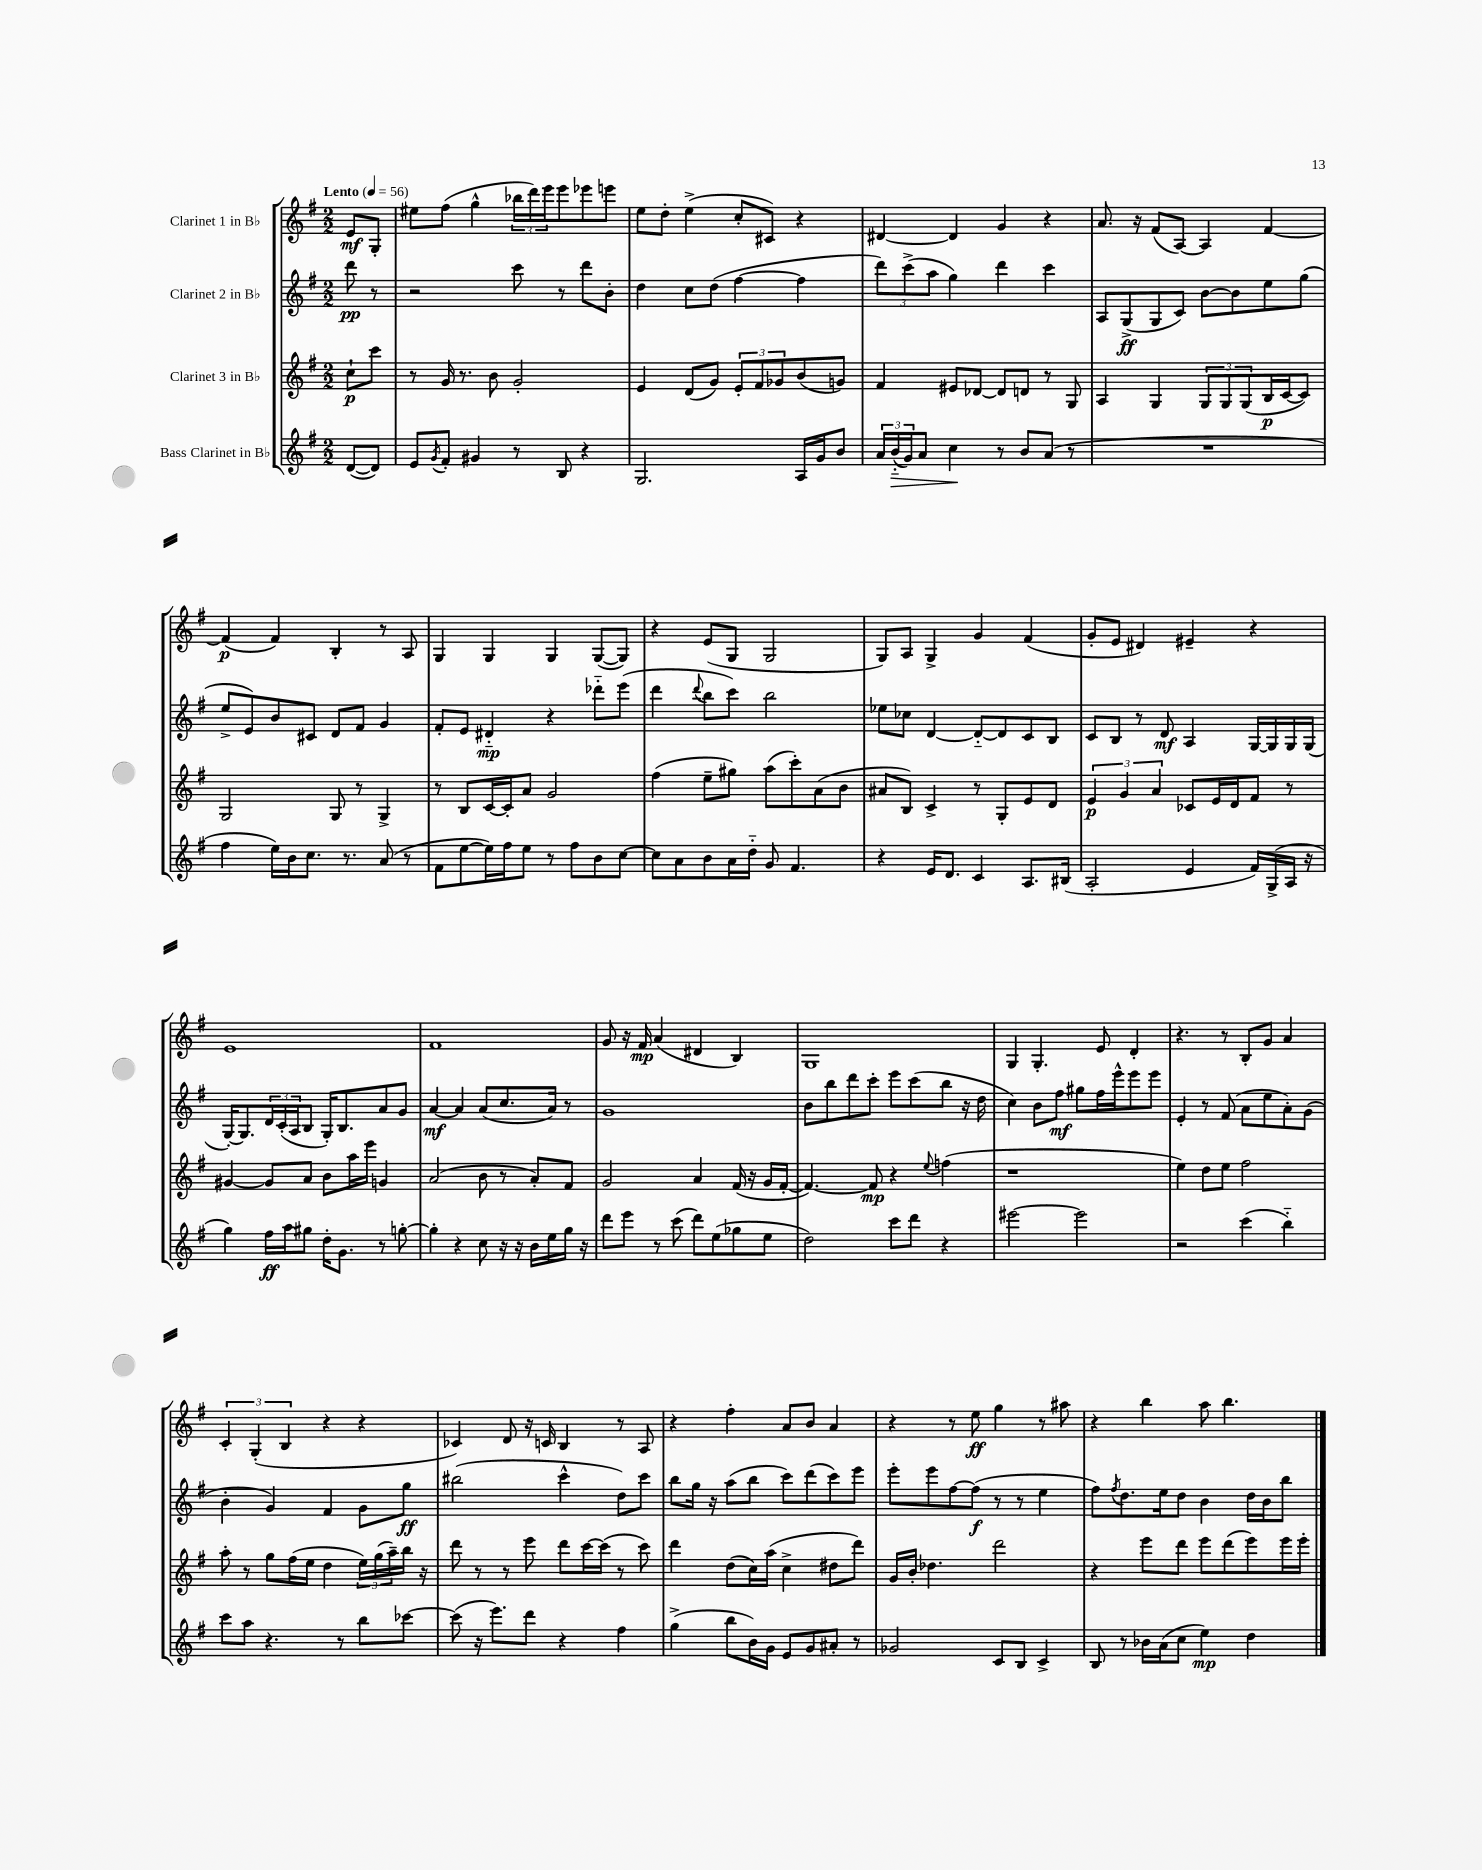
<<
\new StaffGroup <<
\new Staff = "s0" \with { instrumentName = "Clarinet 1 in Bb" } {
    \clef treble \key g \major \numericTimeSignature \time 2/2 \partial 4 \tempo "Lento" 4 = 56
    e'8\mf g8-. |
    eis''8 fis''8( g''4-^ \tuplet 3/2 { bes''16 d'''16) e'''16 } e'''8 ees'''8 e'''8 |
    e''8 d''8-. e''4->( c''8-. cis'8) r4 |
    dis'4~ dis'4 g'4 r4 |
    a'8. r16 fis'8( a8~) a4 fis'4~ |
    fis'4\p( fis'4) b4-. r8 a8 |
    g4 g4 g4 g8~( g8) |
    r4 e'8( g8 g2 |
    g8) a8 g4-> g'4 fis'4( |
    g'8-. e'8 dis'4) eis'4-- r4 |
    e'1 |
    fis'1 |
    g'8 r16 fis'16\mp a'4( dis'4 b4) |
    g1 |
    g4 g4.-. e'8 d'4-. |
    r4. r8 b8-. g'8 a'4 |
    \tuplet 3/2 { c'4-. g4-.( b4 } r4 r4 |
    ces'4) d'8 r16 c'16 b4 r8 a8 |
    r4 fis''4-. a'8 b'8 a'4 |
    r4 r8 e''8\ff g''4 r8 ais''8 |
    r4 b''4 a''8 b''4. \bar "|." |
}
\new Staff = "s1" \with { instrumentName = "Clarinet 2 in Bb" } {
    \clef treble \key g \major \numericTimeSignature \time 2/2 \partial 4
    d'''8\pp r8 |
    r2 c'''8 r8 d'''8 b'8-. |
    d''4 c''8 d''8( fis''4~ fis''4 |
    \tuplet 3/2 { d'''8) c'''8->( a''8 } g''4) d'''4 c'''4 |
    a8 g8->\ff( g8 c'8) b'8~ b'8 e''8 g''8( |
    e''8-> e'8) b'8 cis'8 d'8 fis'8 g'4 |
    fis'8-. e'8 dis'4-_\mp r4 des'''8-_ e'''8( |
    d'''4 \appoggiatura { d'''8 } b''8 c'''8) b''2 |
    ees''8 ces''8 d'4~ d'8~-_ d'8 c'8 b8 |
    c'8 b8 r8 d'8\mf a4 g16~ g16 g16 g16( |
    g16~-.) g8. \tuplet 3/2 { d'16 c'16-.( a16 } b8 g16-.) b8. a'8 g'8 |
    a'4~\mf a'4 a'8( c''8. a'16) r8 |
    g'1 |
    b'8 b''8 d'''8 c'''8-. e'''8 c'''8( b''8 r16 d''16 |
    c''4) b'8 fis''8\mf gis''8 fis''16 e'''16-^ e'''8 e'''8 |
    e'4-. r8 fis'8( a'8 e''8 a'8-.) g'8( |
    b'4-. g'4) fis'4 g'8 g''8\ff |
    bis''2( c'''4-^ d''8) c'''8 |
    b''8 g''16 r16 a''8( b''8 c'''8) d'''8( c'''8) e'''8 |
    e'''8-. e'''8 fis''8~ fis''8\f( r8 r8 e''4 |
    fis''8) \acciaccatura { fis''8 } d''8. e''16 d''8 b'4 d''16 b'16 b''8 \bar "|." |
}
\new Staff = "s2" \with { instrumentName = "Clarinet 3 in Bb" } {
    \clef treble \key g \major \numericTimeSignature \time 2/2 \partial 4
    c''8-!\p c'''8 |
    r8 g'16 r8. b'8 g'2-. |
    e'4 d'8( g'8) \tuplet 3/2 { e'8-. fis'8 ges'8 } b'8( g'8) |
    fis'4 eis'8 des'8~ des'8 d'8 r8 g8 |
    a4 g4 \tuplet 3/2 { g8 g8 g8( } b16\p c'16~ c'8) |
    g2 g8 r8 g4-> |
    r8 b8 c'16~ c'16-. a'8 g'2 |
    fis''4( e''8-- gis''8) a''8( c'''8-.) a'8( b'8 |
    ais'8 b8) c'4-> r8 g8-. e'8 d'8 |
    \tuplet 3/2 { e'4\p g'4 a'4 } ces'8 e'16 d'16 fis'8 r8 |
    gis'4~ gis'8 a'8 b'8 a''16 e'''16 g'4 |
    a'2( b'8 r8 a'8-.) fis'8 |
    g'2 a'4 fis'16( r16 g'16 fis'16~-. |
    fis'4.~) fis'8\mp r4 \appoggiatura { e''8 } f''4( |
    r1 |
    e''4) d''8 e''8 fis''2 |
    a''8-. r8 g''8 fis''16( e''16 d''4 \tuplet 3/2 { e''16) g''16( a''16--) } b''16 r16 |
    d'''8 r8 r8 e'''8 d'''8 c'''16~ c'''16( r8 c'''8) |
    d'''4 d''8( c''16) a''16( c''4-> dis''8 d'''8) |
    g'16 b'16-. des''4. d'''2 |
    r4 e'''8 d'''8 e'''8 d'''8( e'''8) e'''16 e'''16-. \bar "|." |
}
\new Staff = "s3" \with { instrumentName = "Bass Clarinet in Bb" } {
    \clef treble \key g \major \numericTimeSignature \time 2/2 \partial 4
    d'8~( d'8) |
    e'8 \acciaccatura { g'8 } fis'8-. gis'4 r8 b8 r4 |
    g2. a16 g'16 b'8 |
    \tuplet 3/2 { a'16 b'16-_\>( g'16) } a'8 c''4\! r8 b'8 a'8( r8 |
    R1 |
    fis''4 e''16) b'16 c''8. r8. a'8( r8 |
    fis'8 e''8~ e''16) fis''16 e''8 r8 fis''8 b'8 c''8~ |
    c''8 a'8 b'8 a'16 d''16-_ g'8 fis'4. |
    r4 e'16 d'8. c'4 a8. bis16( |
    a2-. e'4 fis'16) g16->( a16 r16 |
    g''4) fis''16\ff a''16 gis''8 d''16-. g'8. r8 g''8~-. |
    g''4-. r4 c''8 r16 r16 b'16 e''16 g''16 r16 |
    d'''8 e'''8 r8 c'''8( d'''8) e''8( ges''8 e''8 |
    d''2) c'''8 d'''8 r4 |
    eis'''2~ eis'''2 |
    r2 c'''4( b''4-_) |
    c'''8 a''8 r4. r8 b''8 ces'''8~ |
    ces'''8( r16 e'''8.) d'''8 r4 fis''4 |
    g''4->( b''8 b'16) g'16 e'8 g'8 ais'8-. r8 |
    ges'2 c'8 b8 c'4-> |
    b8 r8 bes'16 a'16( c''8 e''4\mp) d''4 \bar "|." |
}
>>
>>
\layout { \context { \Score \remove "Bar_number_engraver" } }
